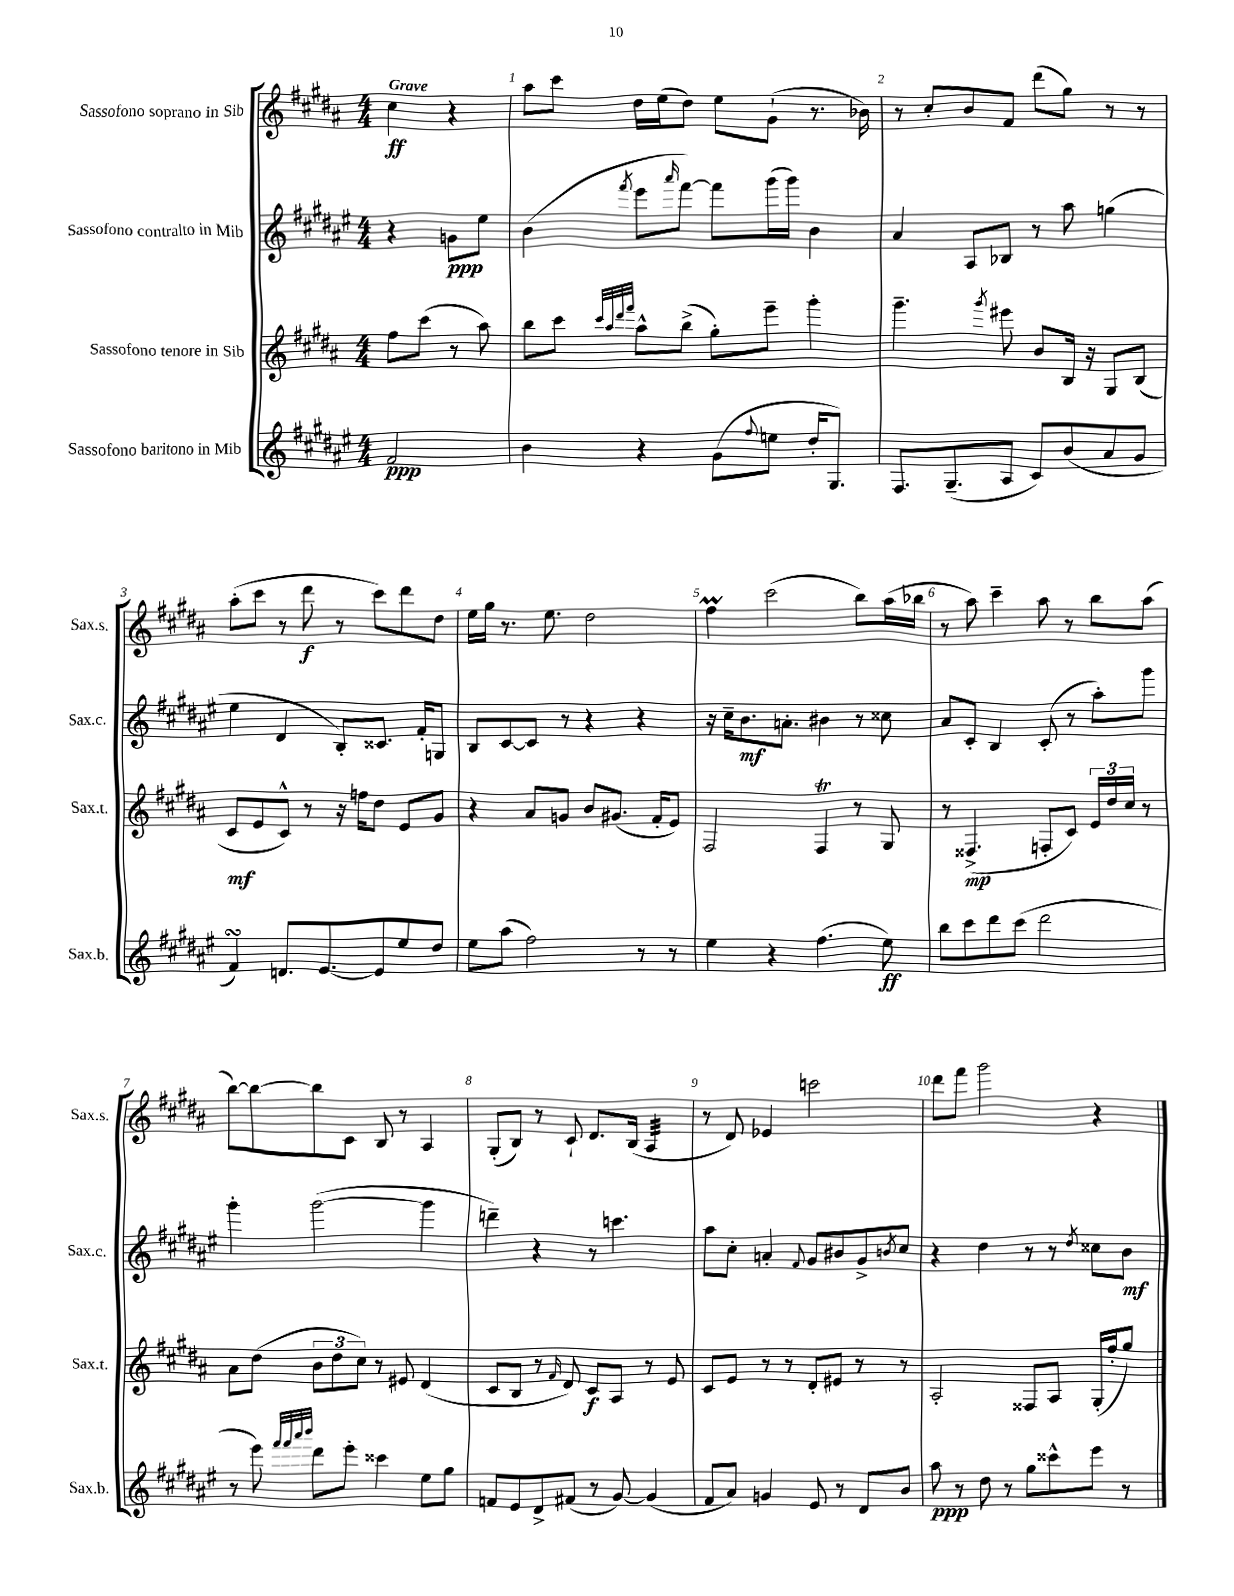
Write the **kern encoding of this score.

**kern	**kern	**kern	**kern
*staff4	*staff3	*staff2	*staff1
*clefG2	*clefG2	*clefG2	*clefG2
*k[f#c#g#d#a#e#]	*k[f#c#g#d#a#]	*k[f#c#g#d#a#e#]	*k[f#c#g#d#a#]
*M4/4	*M4/4	*M4/4	*M4/4
2f#	8ff#	4r	4cc#
.	(8ccc#	.	.
.	8r	8g	4r
.	8aa#)	8ee#	.
=	=	=	=
4b	8bb	(4b	8aa#
.	8ccc#	.	8ccc#
.	32qqccc#	.	.
.	32qqaa#	.	.
.	32qqddd#	.	.
.	32qqfff#	8qfff#	.
4r	8aa#^^	8eee#	16dd#
.	.	.	(16ee
.	.	16qqaaa#	.
.	(8bb^	[8fff#)	8dd#)
(8g#	8gg#')	8fff#]	8ee
8qqff#	.	.	.
8ee	8eee~	(16ggg#	(8g#`
.	.	16ggg#)	.
16dd#'	4ggg#'	4b	8.r
8.G#)	.	.	.
.	.	.	16b-)
=	=	=	=
8.F#	4.ggg#~	4a#	8r
.	.	.	8cc#'
(8.G#~	.	.	.
.	.	8A#	8b
.	8qggg#	.	.
8A#	8eee#	8B-	8f#
8c#)	8b	8r	(8ddd#
(8b	16B	8aa#	8gg#)
.	16r	.	.
8a#	8G#	(4gg	8r
8g#	(8B	.	8r
=	=	=	=
4f#)	8c#	4ee#	(8aa#'
.	8e	.	8ccc#
8.d	8c#^^)	4d#	8r
.	8r	.	8ddd#
[8.e#	.	.	.
.	16r	8B')	8r
.	16ff	.	.
8e#]	8dd#	8.c##	8ccc#)
8ee#	8e	.	8ddd#
.	.	16f#'	.
8dd#	8g#	8G	8dd#
=	=	=	=
8ee#	4r	8B	16ee
.	.	.	16gg#
(8aa#	.	[8c#	8.r
2ff#)	8a#	8c#]	.
.	.	.	8.ee
.	8g	8r	.
.	8b	4r	2dd#
.	(8.g#	.	.
8r	.	4r	.
.	16f#'	.	.
8r	8e)	.	.
=	=	=	=
4ee#	2F#	16r	4ff#
.	.	16cc#~	.
.	.	8.b	.
4r	.	.	(2ccc#
.	.	8.a'	.
(4.ff#	4F#	4b#	.
.	8r	8r	8bb)
8ee#)	8G#	8cc##	(16aa#
.	.	.	16bb-
=	=	=	=
8bb	8r	8a#	8r
8ccc#	(4.F##^	8c#'	8aa#)
8ddd#	.	4B	4ccc#~
(8ccc#	.	.	.
2ddd#	8F'	(8c#'	8aa#
.	8c#)	8r	8r
.	24e	8aa#')	8bb
.	24dd#	.	.
.	24cc#	.	.
.	8r	8ggg#	(8aa#
=	=	=	=
8r	8a#	4ggg#'	[8bb)
8eee#)	(8dd#	.	8bb_
32qqfff#	.	.	.
32qqfff#	.	.	.
32qqaaa#	.	.	.
32qqbbb	.	.	.
8ddd#	12b	([2ggg#	8bb]
.	12dd#	.	.
8eee#'	.	.	8c#
.	12cc#)	.	.
4ccc##	8r	.	8B
.	8e#	.	8r
8ee#	(4d#	4ggg#]	4A#
8gg#	.	.	.
=	=	=	=
8f	8c#	4ddd~)	(8G#'
8e#	8B	.	8B)
8d#^	8r	4r	8r
.	16qqf#	.	.
(8f#	8d#)	.	8c#`
8r	8c#	8r	8.d#
[8g#)	8A#	4.ccc	.
.	.	.	(16B
(4g#]	8r	.	4A#
.	8e	.	.
=	=	=	=
8f#	8c#	8aa#	8r
8a#)	8e	8cc#'	8d#)
4g	8r	4a'	4e-
.	8r	.	.
.	.	8qqf#	.
8e#	8d#'	8g#	2ccc
8r	8e#	8b#	.
8d#	8r	8g#^	.
.	.	8qb	.
8b	8r	8cc#	.
=	=	=	=
8aa#	2A#'	4r	8ddd#
8r	.	.	8fff#
8dd#	.	4dd#	2ggg#
8r	.	.	.
8gg#	8F##	8r	.
8ccc##^^	8A#	8r	.
.	.	8qdd#	.
8eee#	(16G#'	8cc##	4r
.	16ff#'	.	.
8r	8gg#)	8b	.
==	==	==	==
*-	*-	*-	*-
